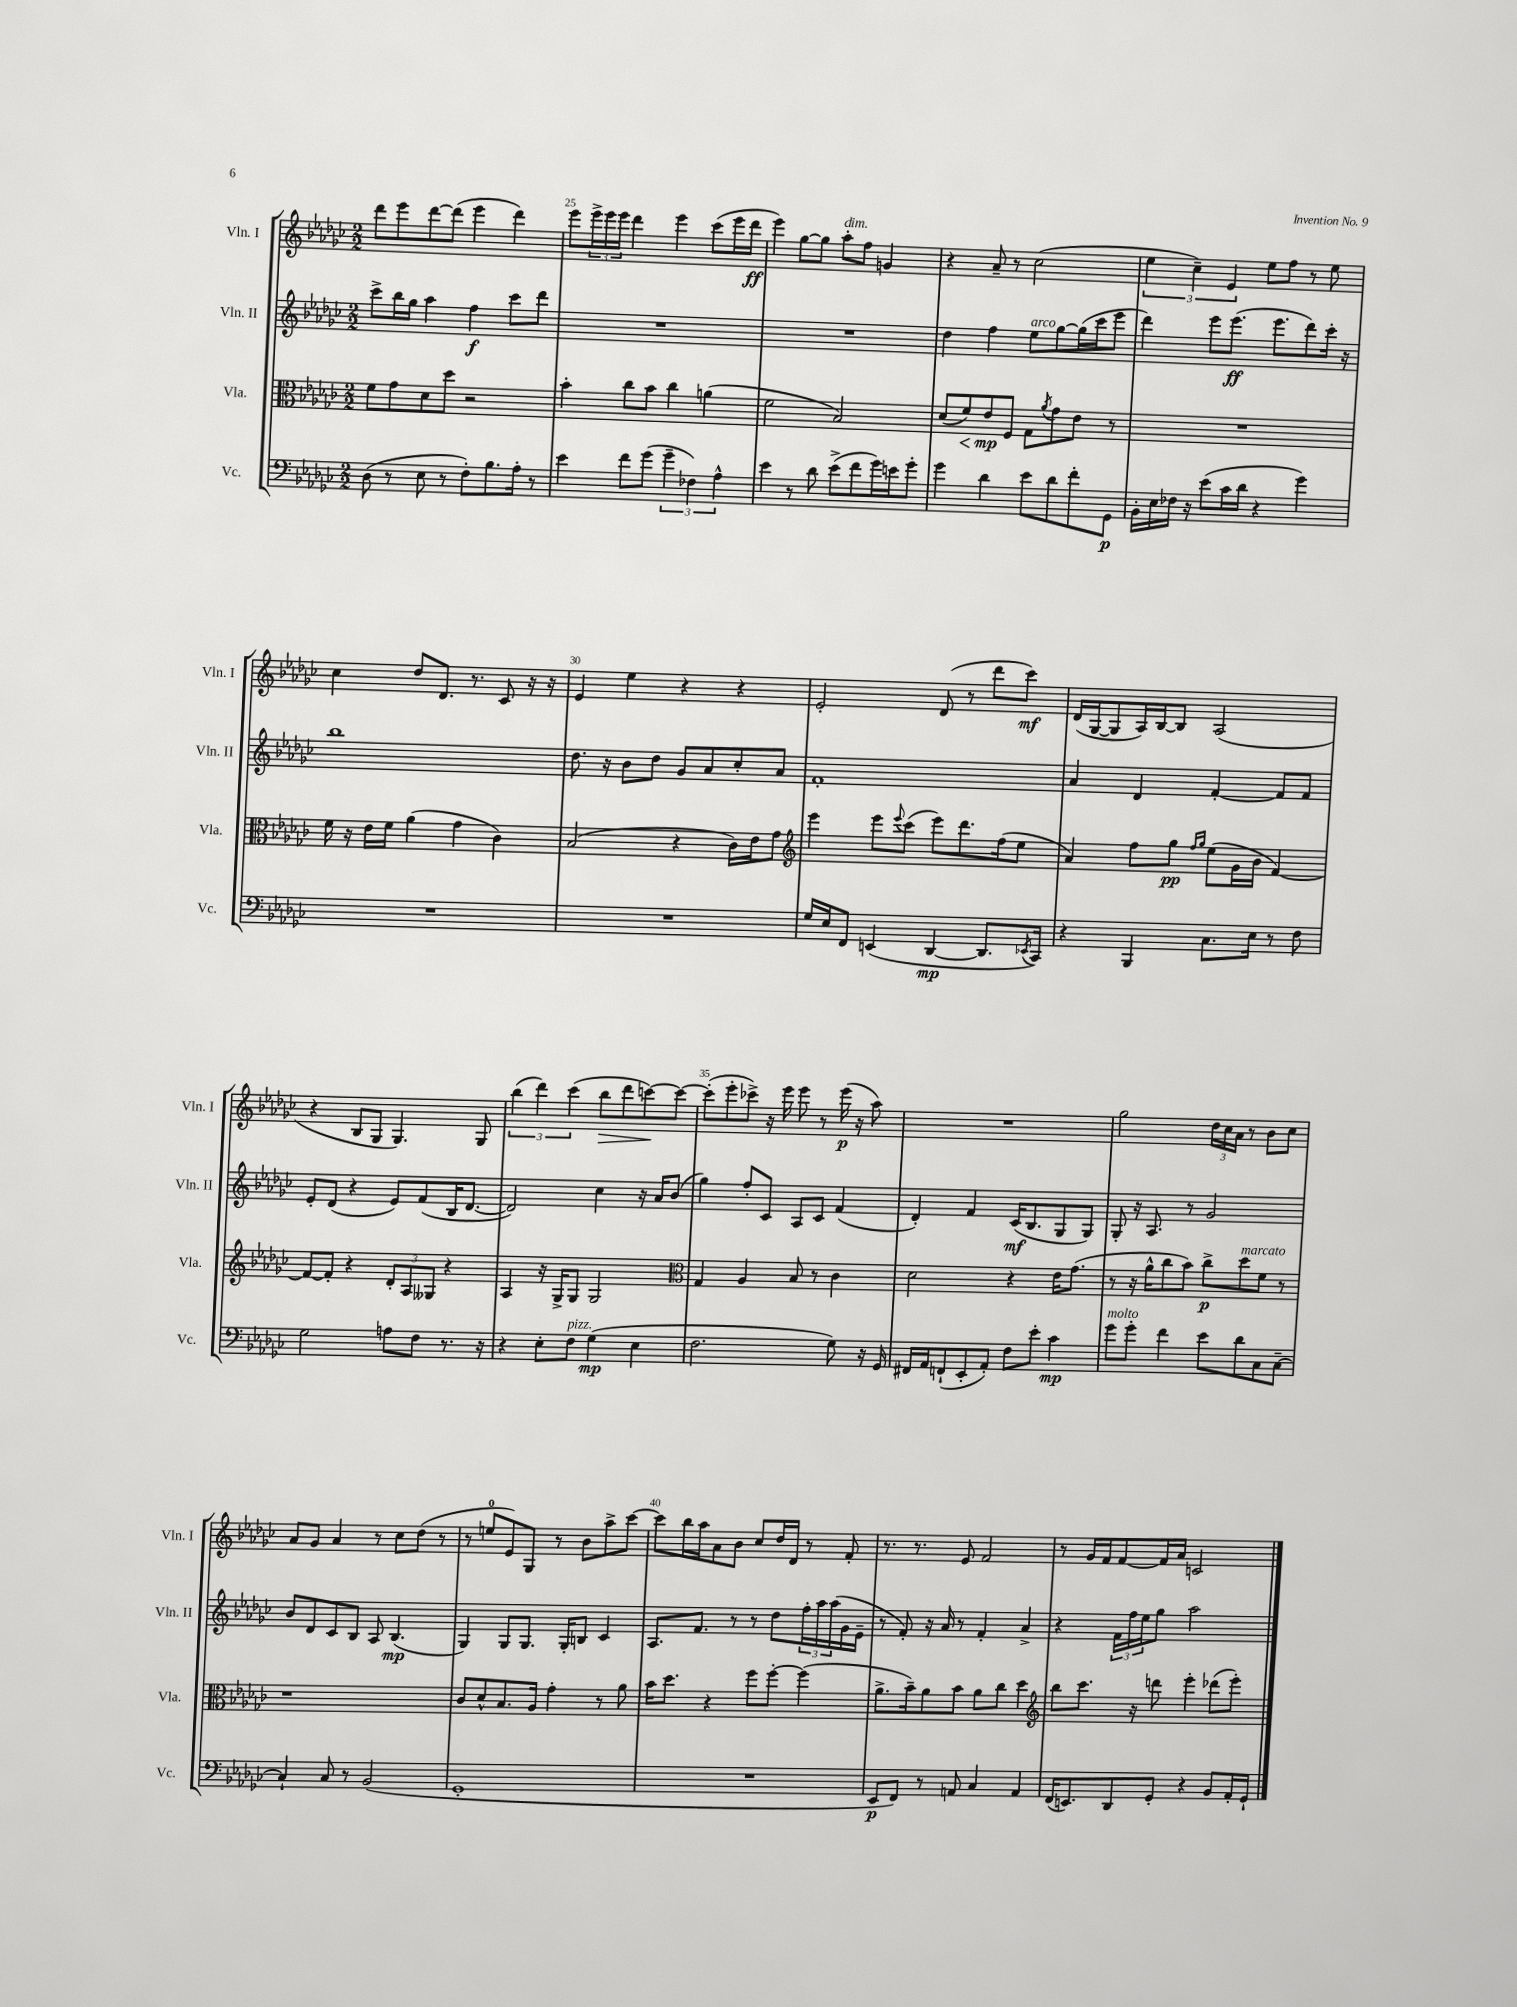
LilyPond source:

<<
\new StaffGroup <<
\new Staff = "s0" \with { instrumentName = "Vln. I" shortInstrumentName = "Vln. I" } {
    \clef treble \key ges \major \numericTimeSignature \time 2/2
    des'''8 ees'''8 des'''8~ des'''8( ees'''4 des'''4) |
    ees'''8 \tuplet 3/2 { ees'''16-> ees'''16 ees'''16 } des'''4 ees'''4 ces'''8( ees'''16 des'''16\ff |
    ees'''4) ges''8~ ges''8 aes''8-.^\markup { \italic "dim." } f''8 g'4 |
    r4 aes'8-- r8 ces''2( |
    \tuplet 3/2 { ees''4 ces''4--) ees'4 } ees''8 f''8 r8 ees''8 |
    ces''4 des''8 des'8. r8. ces'8 r16 r16 |
    ees'4 ees''4 r4 r4 |
    ees'2-. des'8( r8 des'''8 ces'''8\mf) |
    des'16( ges16~ ges8 aes16) bes16~ bes8 aes2( |
    r4 bes8 ges8 ges4.) ges8 |
    \tuplet 3/2 { bes''4( des'''4) ces'''4( } bes''8\> des'''8 c'''8~\!) c'''8~ |
    c'''8-.( ees'''8-. ces'''8->) r16 ees'''16 ees'''8 r8 ees'''16\p( r16 aes''8) |
    R1 |
    ges''2 \tuplet 3/2 { des''16 ces''16 aes'16 } r8 bes'8 ces''8 |
    aes'8 ges'8 aes'4 r8 ces''8 des''8( r8 |
    r8 e''8-0 ees'8) ges8 r8 bes'8 aes''8-> ces'''8~ |
    ces'''8 bes''16 aes''16 aes'8 bes'8 ces''8 des''16 des'16 r8 f'8-. |
    r8. r8. ees'8 f'2 |
    r8 ges'16 f'16 f'8~ f'16 aes'16 c'2 \bar "|." |
}
\new Staff = "s1" \with { instrumentName = "Vln. II" shortInstrumentName = "Vln. II" } {
    \clef treble \key ges \major \numericTimeSignature \time 2/2
    ces'''8-> bes''16 ges''16 aes''4 f''4\f ces'''8 des'''8 |
    R1 |
    R1 |
    des''4 f''4 ees''8^\markup { \italic "arco" } ges''8~ ges''16( ces'''16 ees'''8 |
    des'''4) ees'''8 ees'''8.\ff( ees'''8. des'''8) ces'''16-. r16 |
    bes''1 |
    des''8. r16 bes'8 des''8 ges'8 aes'8 ces''8-. aes'8 |
    f'1-. |
    aes'4 des'4 f'4~-. f'8 f'8 |
    ees'8-. des'8( r4 ees'8) f'8( bes16 des'8.~ |
    des'2) ces''4 r16 aes'16 bes'8( |
    ges''4) f''8-. ces'8 aes8 ces'8 f'4( |
    des'4-.) f'4 ces'16\mf( bes8. ges8 ges8) |
    ges8-. r16 aes8. r8 ges'2 |
    bes'8 des'8 ces'8 bes8 aes8 bes4.\mp( |
    ges4) ges8 ges8. ges16-. b8 ces'4 |
    aes8. f'8. r8 r8 des''8 \tuplet 3/2 { f''16-. aes''16 aes''16( } ges'16 ees'16-- |
    r8 f'8-.) r16 aes'16 r8 f'4-. aes'4-> |
    r4 \tuplet 3/2 { f'16 f''16 ees''16 } ges''8 aes''2 \bar "|." |
}
\new Staff = "s2" \with { instrumentName = "Vla." shortInstrumentName = "Vla." } {
    \clef alto \key ges \major \numericTimeSignature \time 2/2
    f'8 ges'8 des'8 des''8 r2 |
    bes'4-. ces''8 bes'8 ces''4 a'4( |
    f'2 bes2) |
    des'8( f'8\<) ees'8\mp\! f8 ges8 \acciaccatura { aes'8 } ges'8 ees'8 r8 |
    R1 |
    f'16 r16 ees'16 f'16 aes'4( ges'4 ces'4) |
    bes2( r4 ces'16) ees'16 ges'8 |
    \clef treble ees'''4 ees'''8 \appoggiatura { ees'''8 } ces'''8( ees'''8) des'''8. f''16( ees''8 |
    aes'4) f''8 ges''8\pp \grace { f''16 ges''16 } ees''8( ges'16 bes'16 f'4~) |
    f'8~ f'8-. r4 \tuplet 3/2 { des'8-. aes8 geses8 } r4 |
    aes4 r16 ges16-> ges8 ges2 |
    \clef alto ges4 aes4 bes8 r8 ces'4 |
    des'2 r4 ees'16 ges'8.( |
    r8 r16 aes'16-^ ces''8 bes'8) ces''8->\p des''8^\markup { \italic "marcato" } f'8 r8 |
    r1 |
    ces'8 des'8-^ bes8. aes16 ges'4-. r8 aes'8 |
    bes'16 des''8. r4 f''8 f''8~-. f''4( |
    aes'8.-> bes'16--) aes'8 bes'8 aes'8 ces''8 des''4 |
    \clef treble bes''8 ces'''8. r16 d'''8 ees'''4-. des'''8( ees'''8-.) \bar "|." |
}
\new Staff = "s3" \with { instrumentName = "Vc." shortInstrumentName = "Vc." } {
    \clef bass \key ges \major \numericTimeSignature \time 2/2
    des8( r8 ees8 r8 f8-.) bes8. aes16-. r8 |
    ees'4 f'8 ges'8( \tuplet 3/2 { ges'4-- fes4) aes4-^ } |
    ees'4 r8 des'8 ees'8->( f'8 ges'16) e'16 ges'8-. |
    ges'4 des'4 ees'8 des'8 f'8-. ges,8\p |
    bes,16-. ees16 fes16 r16 ees'8( ces'16 des'16 r4 ges'4) |
    R1 |
    R1 |
    ges16 ees16 f,8 e,4( des,4~\mp des,8. \acciaccatura { ees,8 } ces,16) |
    r4 bes,,4 ces8. ees16 r8 f8 |
    ges2 a8 f8 r8. r16 |
    r4 ees8-. f8^\markup { \italic "pizz." } ges4\mp( ees4 |
    f2. ges8) r16 ges,16 |
    fis,16 aes,16 f,8-!( ees,8-. aes,8-.) f8 ees'8-. ces'4\mp |
    ges'8^\markup { \italic "molto" } ges'8-. f'4 ees'8 des'8 ces8 ces8~-- |
    ces4-! ces8 r8 bes,2( |
    ges,1-. |
    R1 |
    ees,8\p f,8) r8 a,8 ces4 a,4 |
    f,16( e,8.) des,8 ges,8-. r4 bes,8 aes,16-. ges,16-! \bar "|." |
}
>>
>>
\layout { \context { \Score currentBarNumber = #24 \override BarNumber.break-visibility = ##(#f #t #t) barNumberVisibility = #(every-nth-bar-number-visible 5) } }
